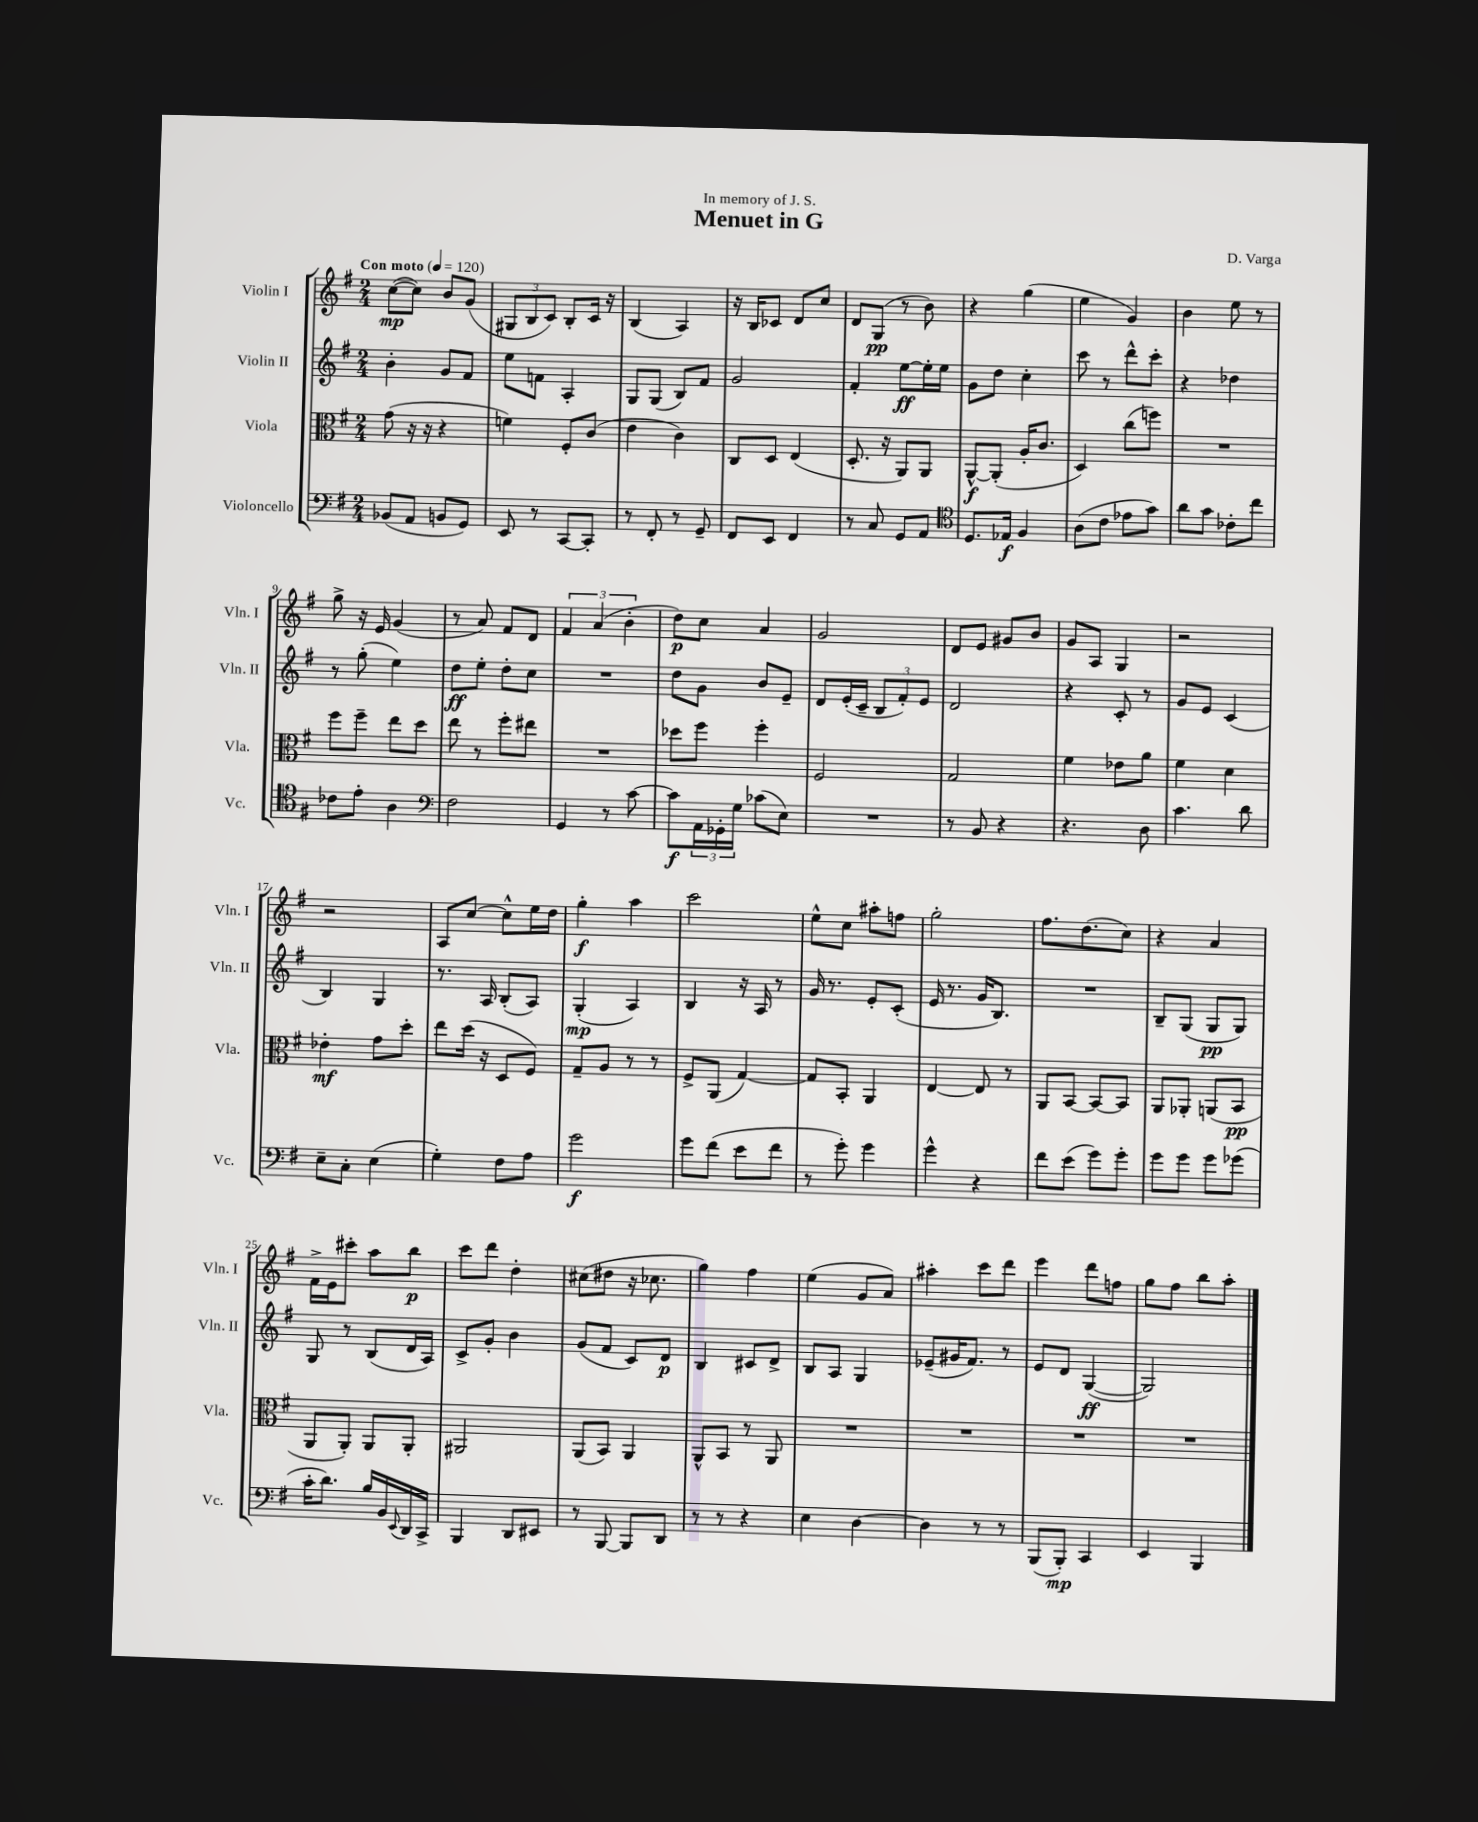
\header { title = "Menuet in G" composer = "D. Varga" dedication = "In memory of J. S." }
<<
\new StaffGroup <<
\new Staff = "s0" \with { instrumentName = "Violin I" shortInstrumentName = "Vln. I" } {
    \clef treble \key g \major \numericTimeSignature \time 2/4 \tempo "Con moto" 4 = 120
    c''8~\mp( c''8) b'8 g'8( |
    \tuplet 3/2 { gis8 b8 c'8) } b8-. c'16 r16 |
    b4( a4) |
    r16 b16 ces'8 d'8 c''8 |
    d'8 g8\pp( r8 b'8) |
    r4 g''4( |
    e''4 g'4) |
    b'4 e''8 r8 |
    g''8-> r16 e'16 g'4( |
    r8 a'8) fis'8 d'8 |
    \tuplet 3/2 { fis'4 a'4( b'4-. } |
    d''8\p) c''8 a'4 |
    g'2 |
    d'8 e'8 gis'8 b'8 |
    g'8 a8 g4 |
    r2 |
    r2 |
    a8 c''8~ c''8-^ e''16 d''16 |
    g''4-.\f a''4 |
    c'''2 |
    e''8-^ c''8 ais''8-. f''8 |
    g''2-. |
    fis''8. d''8.( c''8) |
    r4 a'4 |
    fis'16-> e'16 cis'''8-. a''8 b''8\p |
    c'''8 d'''8 d''4-. |
    cis''8( dis''8 r16 ces''8. |
    g''4) fis''4 |
    e''4( g'8 a'8) |
    ais''4-. c'''8 d'''8 |
    e'''4 d'''8 f''8 |
    g''8 fis''8 b''8 a''8-. \bar "|." |
}
\new Staff = "s1" \with { instrumentName = "Violin II" shortInstrumentName = "Vln. II" } {
    \clef treble \key g \major \numericTimeSignature \time 2/4
    b'4-. g'8 fis'8 |
    e''8 f'8 a4-. |
    g8 g8( b8) fis'8 |
    g'2 |
    fis'4-. e''8~\ff e''16-. e''16 |
    g'8 d''8 c''4-. |
    c'''8 r8 d'''8-^ c'''8-. |
    r4 des''4 |
    r8 g''8-.( e''4) |
    d''8\ff e''8-. d''8-. c''8 |
    R2 |
    d''8 g'8 b'8 e'8-- |
    d'8 e'16-.( c'16-- \tuplet 3/2 { b8 fis'8-.) e'8 } |
    d'2 |
    r4 c'8-. r8 |
    g'8 e'8 c'4( |
    b4) g4 |
    r8. a16 b8-.( a8) |
    g4-.\mp( a4) |
    b4 r16 a16 r8 |
    g'16 r8. e'8-. c'8-.( |
    e'16 r8. g'16 b8.) |
    R2 |
    b8-- g8( g8\pp g8) |
    g8 r8 b8( d'16 a16) |
    c'8-> g'8-. b'4 |
    g'8( fis'8 c'8) d'8\p |
    b4 cis'8 d'8-> |
    b8 a8 g4 |
    ees'8--( gis'16 fis'8.) r8 |
    e'8 d'8 g4~\ff( |
    g2) \bar "|." |
}
\new Staff = "s2" \with { instrumentName = "Viola" shortInstrumentName = "Vla." } {
    \clef alto \key g \major \numericTimeSignature \time 2/4
    g'8( r16 r16 r4 |
    f'4) fis8-. c'8( |
    e'4 c'4) |
    c8 d8 e4( |
    d8.-. r16 a,8) a,8 |
    a,8~-^\f a,8-.( a16-. c'8. |
    d4) c''8( f''8) |
    R2 |
    fis''8 fis''8-- e''8 d''8 |
    e''8 r8 fis''8-. eis''8 |
    R2 |
    des''8 fis''8 fis''4-. |
    fis2 |
    g2 |
    fis'4 ees'8 a'8 |
    fis'4 d'4 |
    ees'4-.\mf g'8 d''8-. |
    e''8 d''16( r16 d8 fis8) |
    g8-- a8 r8 r8 |
    fis8-> a,8( g4~) |
    g8 b,8-. a,4 |
    e4~ e8 r8 |
    a,8 b,8~ b,8~ b,8 |
    a,8 aes,8-. a,8( b,8\pp |
    a,8 a,8-.) a,8 a,8-. |
    ais,2 |
    a,8( b,8) a,4 |
    a,8-^ b,8 r8 a,8 |
    R2 |
    R2 |
    R2 |
    R2 \bar "|." |
}
\new Staff = "s3" \with { instrumentName = "Violoncello" shortInstrumentName = "Vc." } {
    \clef bass \key g \major \numericTimeSignature \time 2/4
    bes,8( a,8 b,8 g,8) |
    e,8 r8 c,8~ c,8-. |
    r8 fis,8-. r8 g,8-- |
    fis,8 e,8 fis,4 |
    r8 c8 g,8 a,8 |
    \clef tenor d8. ees16\f fis4 |
    a8( c'8 ees'8 g'8) |
    a'8 g'8 ces'8-. c''8 |
    ces'8 e'8-. a4 |
    \clef bass fis2 |
    g,4 r8 c'8~ |
    c'8\f \tuplet 3/2 { a,16 ges,16-. g16 } ces'8( e8) |
    R2 |
    r8 b,8 r4 |
    r4. d8 |
    c'4. d'8 |
    e8-- c8-. e4( |
    g4-.) fis8 a8 |
    g'2\f |
    g'8 fis'8( e'8 fis'8 |
    r8 g'8-.) g'4 |
    g'4-^ r4 |
    fis'8 e'8( g'8) g'8-. |
    g'8 g'8 g'8 ges'8( |
    c'16-. d'8.) b16 b,16 \appoggiatura { e,8 } d,16 c,16-> |
    b,,4 d,8 eis,8 |
    r8 b,,8~ b,,8 d,8 |
    r8 r8 r4 |
    e4 d4~ |
    d4 r8 r8 |
    b,,8( b,,8-.\mp) c,4 |
    e,4 b,,4 \bar "|." |
}
>>
>>
